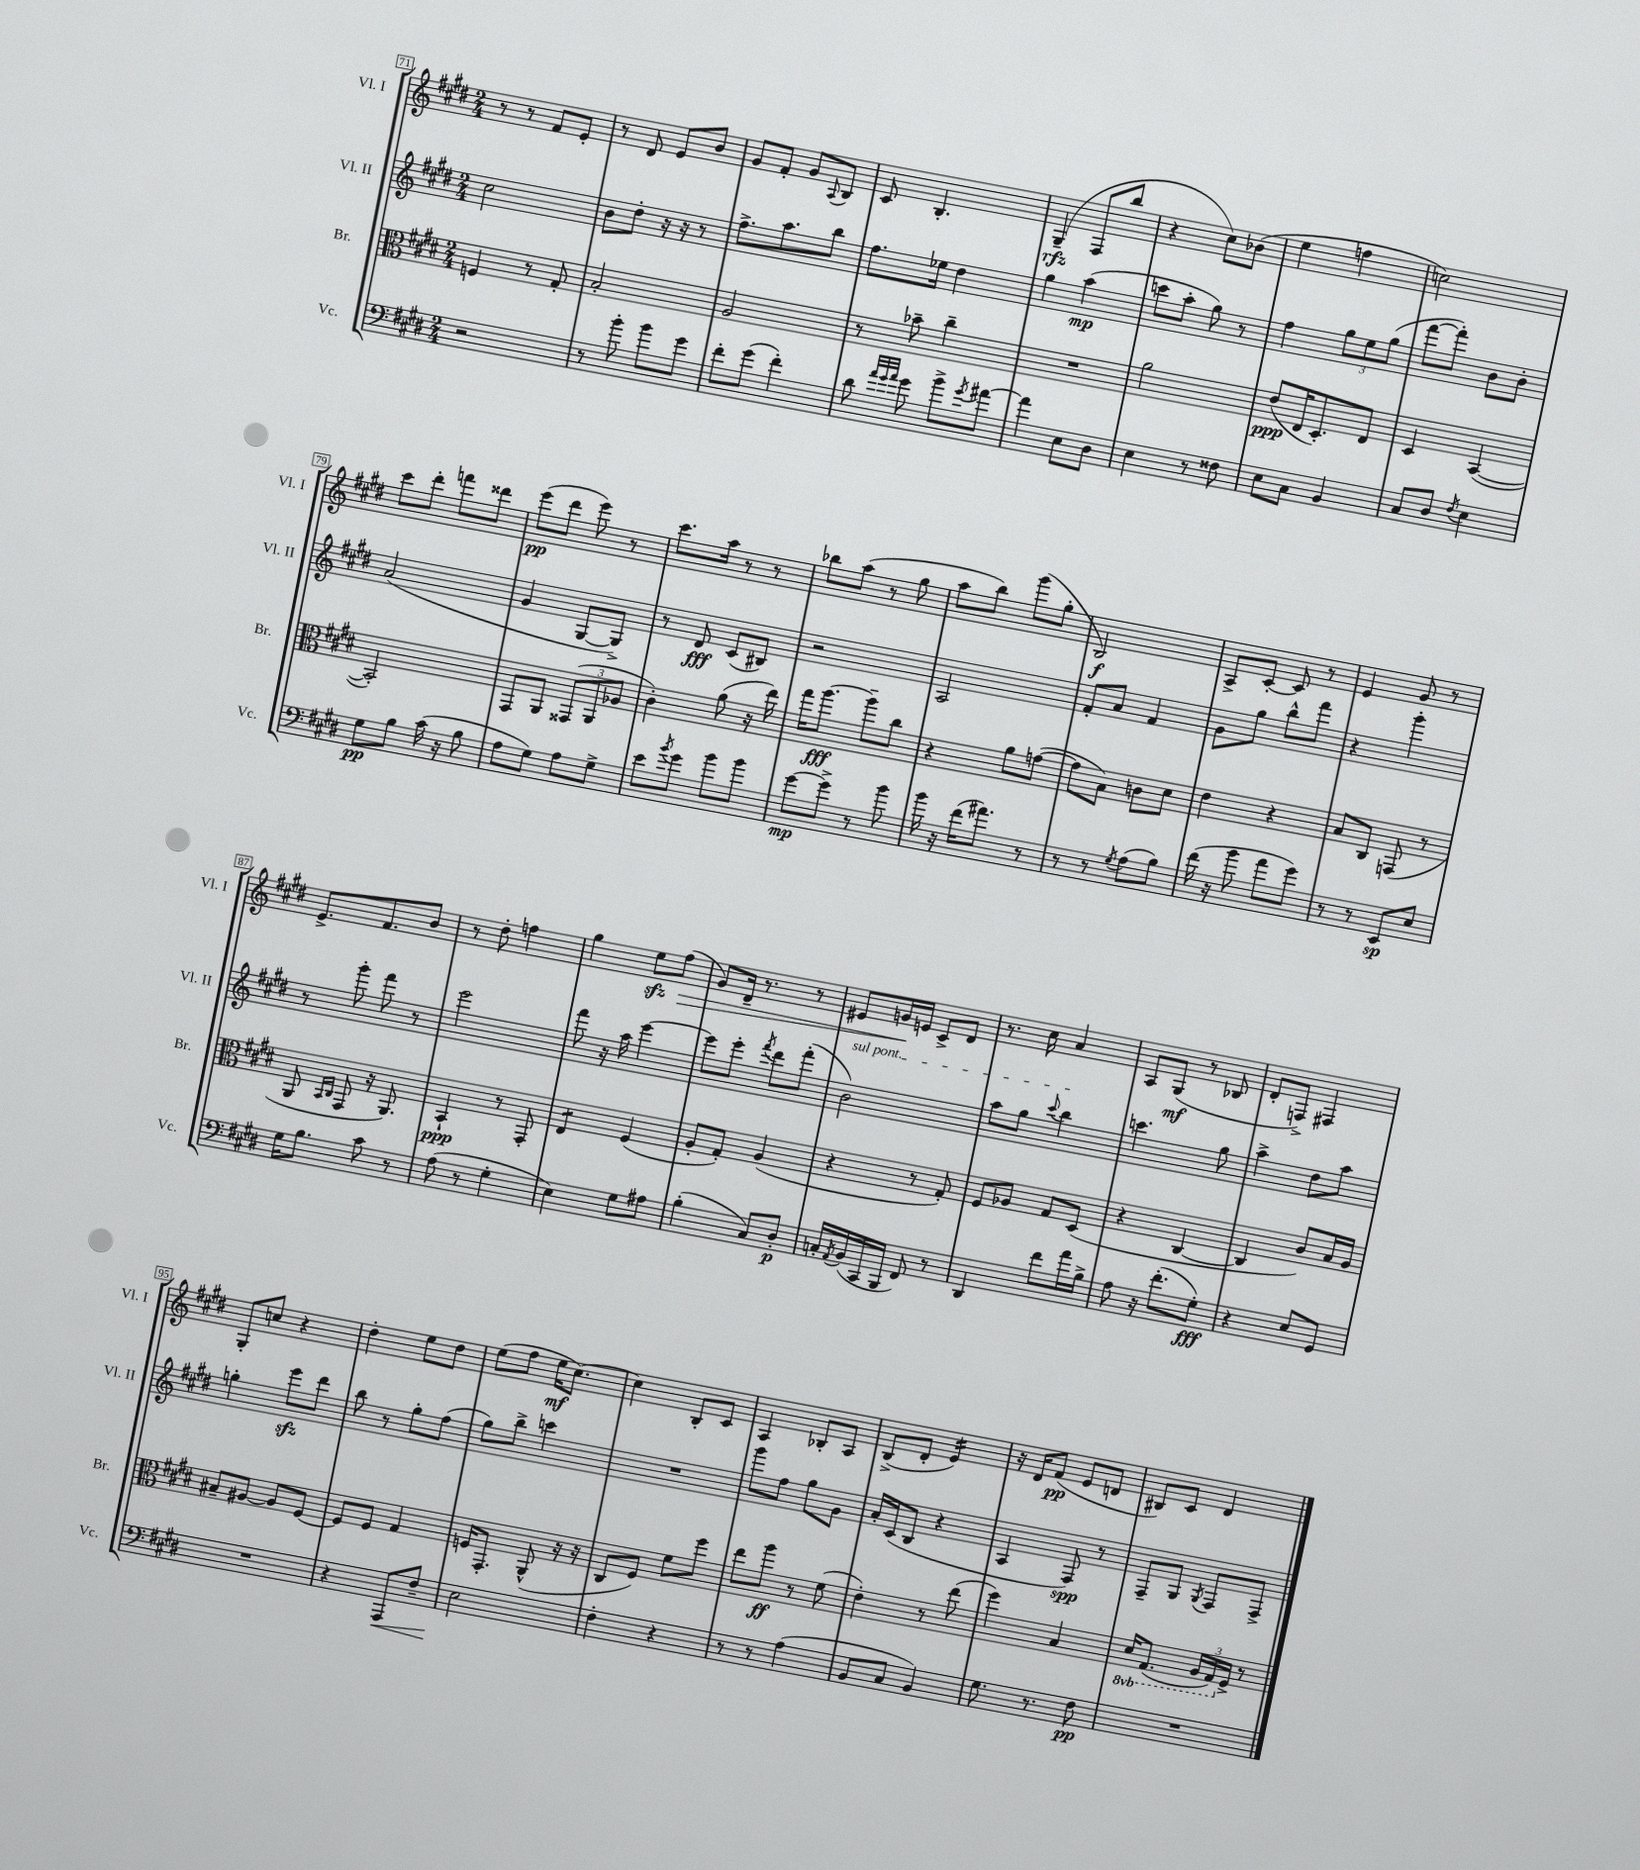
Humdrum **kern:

**kern	**kern	**kern	**kern
*staff4	*staff3	*staff2	*staff1
*clefF4	*clefC3	*clefG2	*clefG2
*k[f#c#g#d#]	*k[f#c#g#d#]	*k[f#c#g#d#]	*k[f#c#g#d#]
*M2/4	*M2/4	*M2/4	*M2/4
2r	4F	2cc#	8r
.	.	.	8r
.	8r	.	8f#
.	8G#'	.	8e'
=	=	=	=
8r	2B'	8b	8r
8b'	.	8dd#'	8d#
8b	.	16r	8e
.	.	16r	.
8g#	.	8r	8b
=	=	=	=
8f#'	2A	8.ff#^	8g#
(8g#	.	.	8f#'
.	.	8.aa	.
4f#')	.	.	8g#
.	.	.	8qqA
.	.	8bb	8B
=	=	=	=
8d#	8r	8.ff#	8c#
32qqa	.	.	.
32qqg#	.	.	.
32qqa	.	.	.
8g#	8b-~	.	4.B'
.	.	16ee-	.
8b^	4cc#~	4dd#	.
8qg#	.	.	.
[8a#	.	.	.
=	=	=	=
4a#]	2r	4gg#	(4G#~
8E	.	(4aa	8F#
8D#	.	.	8bb
=	=	=	=
4E	2a	8ccc	4r
.	.	8aa'	.
8r	.	8gg#)	8cc#)
8F##	.	8r	(8b-
=	=	=	=
8E	(8e	4ff#	4ee
8C#	16E	.	.
.	8.D#')	.	.
4BB	.	12gg#	4ff
.	.	12ee	.
.	8E	.	.
.	.	(12gg#	.
=	=	=	=
8C#	4D#	[8fff#	2cc)
8D#	.	8fff#'])	.
8qF#	.	.	.
4E	([4BB	8b	.
.	.	8b'	.
=	=	=	=
8G#	2BB'])	(2a	8ccc#
8B	.	.	8ddd#'
(16c#	.	.	8fff
16r	.	.	.
8B	.	.	8ddd##
=	=	=	=
8A	8GG#	4g#	(8eee
8G#)	8AA	.	8ddd#
8A	(12GG##	[8G#	8eee)
.	12AA	.	.
8G#^	.	8G#^])	8r
.	12A-	.	.
=	=	=	=
8e	4c#')	8r	8.ccc#
8qb	.	.	.
8g#	.	8d#	.
.	.	.	16aa
8b	(8a	(8c#	8r
8b	16r	8B#)	8r
.	16ee)	.	.
=	=	=	=
[8g#	16gg#	2r	8bb-
.	[8.aa	.	.
8g#^]	.	.	(8aa
8r	8aa~]	.	8r
8b	8cc#	.	8gg#
=	=	=	=
16b	4r	2A	8aa
16r	.	.	.
(16f#	.	.	8bb)
8.a#)	.	.	.
.	8a	.	(8ggg#
8r	([8g	.	8gg#'
=	=	=	=
8r	8g]	8f#'	2B)
8r	8B)	8a	.
8qG#	.	.	.
(8A	8c	4f#	.
8B)	8d#	.	.
=	=	=	=
(16f#	4e	8g#	8A^
16r	.	.	.
8b	.	8gg#	[8c#'
8a	4r	8bb^^	8c#]
8g#)	.	8fff#	8r
=	=	=	=
8r	8B	4r	4e
8r	8C#	.	.
8EE	(8GG	4ggg#'	8g#
8E	8r	.	8r
=	=	=	=
16G#	8AA	8r	8.e^
8.B	.	.	.
.	16qqBB	.	.
.	16qqC#	.	.
.	8GG#	8ggg#'	.
.	.	.	8.f#
8c#	16r	8fff#	.
.	8.AA)	.	.
8r	.	8r	8b
=	=	=	=
(8A	4BB`	2eee	8r
8r	.	.	8dd#'
4G#'	8r	.	4ff
.	8GG#'	.	.
=	=	=	=
4E)	4E	8fff#	4gg#
.	.	16r	.
.	.	16aa	.
8G#	(4F#	[4eee	8ee
8A#	.	.	(8ff#
=	=	=	=
(4B'	8A'	8eee]	8g#)
.	8G#')	8eee'	16d#~
.	.	.	8.r
.	.	8qfff#	.
8C#)	(4A	8ddd#	.
8D#'	.	(8fff#'	8r
=	=	=	=
16C'	4r	2b)	8e#
8qAA	.	.	.
(16BB	.	.	.
16CC#	.	.	16g
16BBB	.	.	16e
8FF#)	8r	.	8c#^
8r	8G#')	.	8d#
=	=	=	=
4DD#	8F#	8aa	8.r
.	8A-	8gg#	.
.	.	.	16cc#
.	.	8qqccc#	.
8f#	8G#	4bb	4a
16a	(8D#	.	.
16B^	.	.	.
=	=	=	=
8A	4r	4.ccc	8A
16r	.	.	(8G#
(8.f#'	.	.	.
.	[4C#	.	8r
8G#')	.	8gg#	8B-
=	=	=	=
4r	4C#]	4aa^	8d#'
.	.	.	8F^)
8E	8c#)	8dd#	4F#
8GG#	16B	8aa	.
.	16A	.	.
=	=	=	=
2r	8B#~	4gg'	8G#'
.	[8A#	.	8cc
.	8A#]	8eee	4r
.	[8F#	8ddd#	.
=	=	=	=
4r	8F#]	8bb	4dd#'
.	8F#	8r	.
8AAA	4G#	8gg#'	8ee
8F#~	.	(8ff#	8dd#
=	=	=	=
2E	16F	8gg#)	(8ee
.	8.GG#'	.	.
.	.	8bb^	8ff#
.	(8AA^^	4ccc	16ee
.	.	.	[8.cc#)
.	16r	.	.
.	16r	.	.
=	=	=	=
4F#'	8C#	2r	4cc#]
.	8F#)	.	.
4r	8f#	.	8B'
.	8ff#	.	8c#
=	=	=	=
8r	8ee	8ggg#	4A
8r	8aa	8ff#	.
(4A	8r	8gg#	8B-'
.	(8f#	8g#	8A
=	=	=	=
8BB	4e')	16a'	(8B^
.	.	(16c#	.
8C#	.	8B	8d#'
4BB)	8r	4r	4e)
.	(8ee	.	.
=	=	=	=
8.G#	4ff#)	4A	16r
.	.	.	16d#
.	.	.	(8f#
8.r	.	.	.
.	4B	8F#)	8e
8F#	.	8r	8d
=	=	=	=
2r	16D#	8F#~	8B#)
.	(8.GG#	.	.
.	.	8G#	8c#
.	.	8qG#	.
.	24AA	8F#	4d#
.	24GG#)	.	.
.	24F#^	.	.
.	8r	8F#^	.
==	==	==	==
*-	*-	*-	*-
